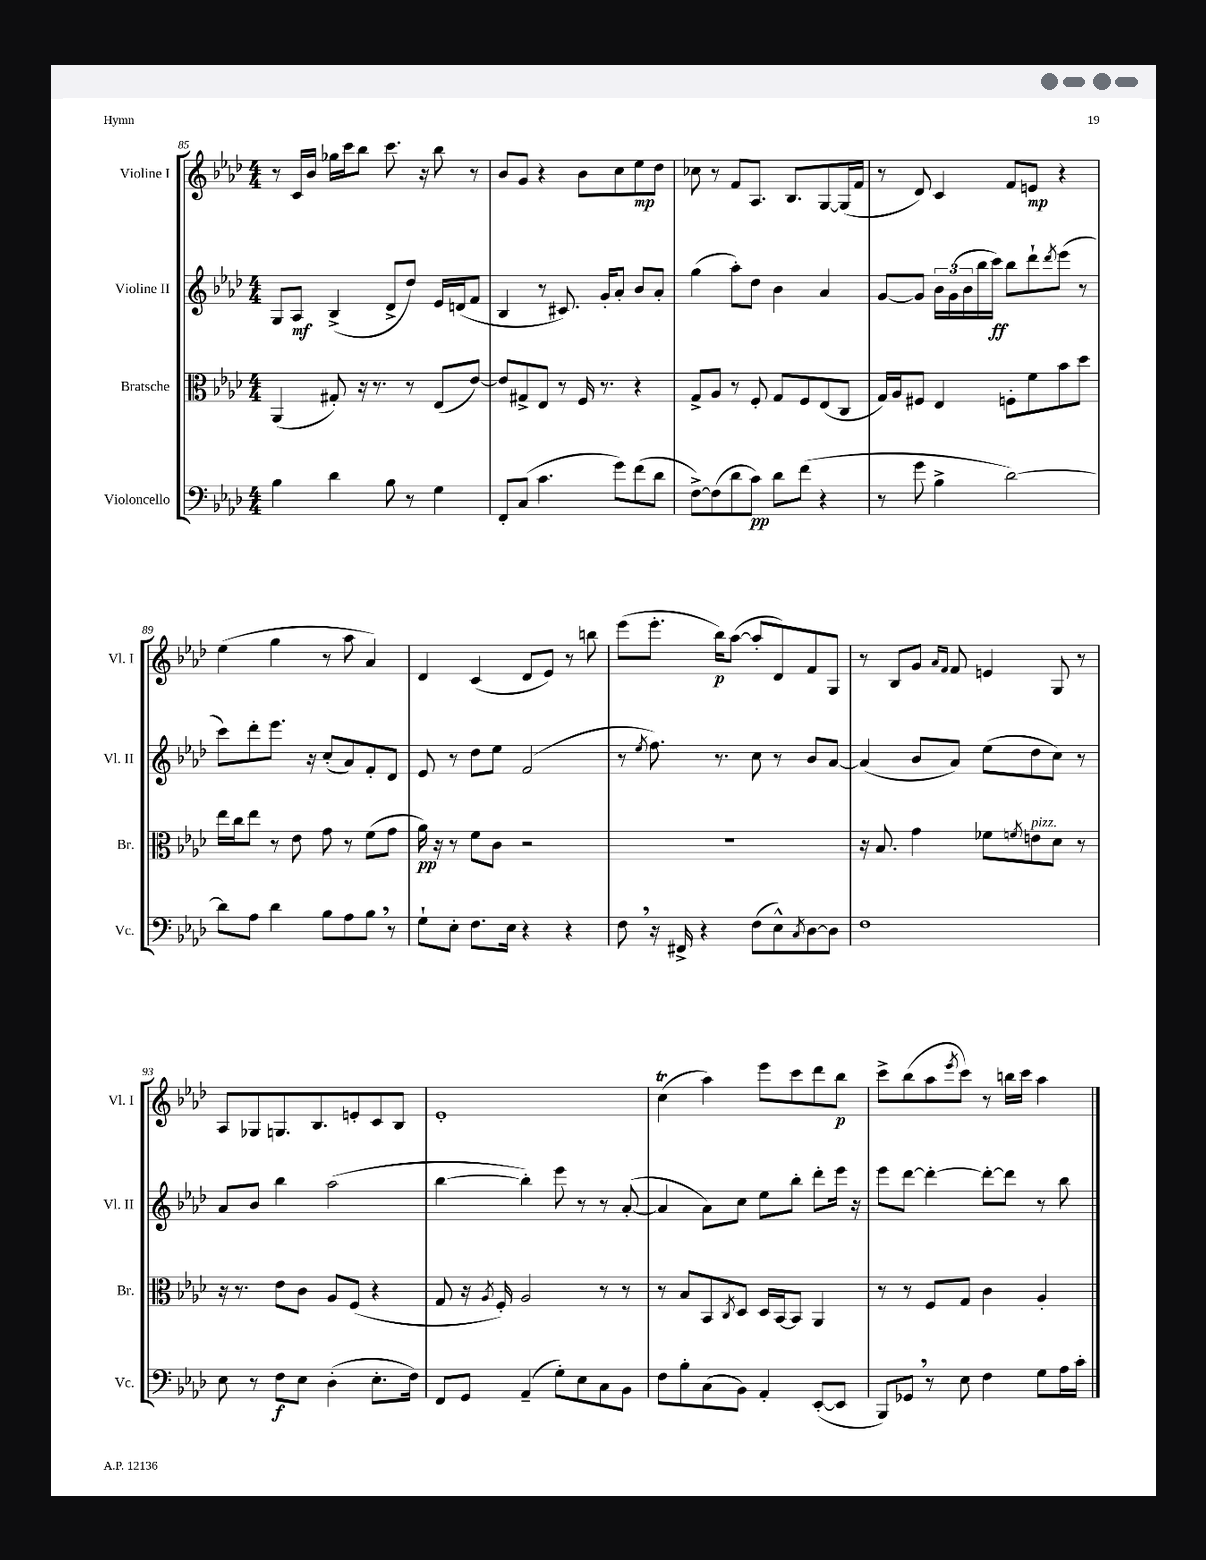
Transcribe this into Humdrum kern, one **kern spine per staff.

**kern	**kern	**kern	**kern
*staff4	*staff3	*staff2	*staff1
*clefF4	*clefC3	*clefG2	*clefG2
*k[b-e-a-d-]	*k[b-e-a-d-]	*k[b-e-a-d-]	*k[b-e-a-d-]
*M4/4	*M4/4	*M4/4	*M4/4
4B-\	(4AA-/	8G/L	8r
.	.	8A-/J	16c/LL
.	.	.	16b-/JJ
4d-\	8G#'/)	(4B-^/	16gg-\LL
.	.	.	16ccc\J
.	16r	.	8bb-\J
.	8.r	.	.
8B-\	.	8d-^/L	8.ccc\
8r	8r	8dd-/J)	.
.	.	.	16r
4G\	(8E-/L	16e-/LL	8bb-\
.	.	(16d/J	.
.	[8e-/J)	8f/J	8r
=	=	=	=
8FF'/L	8e-/]L	4B-/	8b-/L
(8C/J	8G#^/	.	8g/J
4.c\	8E-/J	8r	4r
.	8r	8.c#/)	.
.	16F/	.	8b-\L
.	8.r	16g'/LK	.
8g\L)	.	8a-'/J	8cc\
(8f\	4r	8b-/L	8ee-\
8d-\J	.	8a-'/J	8dd-\J
=	=	=	=
[8F^\L)	8G^/L	(4gg\	8cc-\
(8F\]	8A-/J	.	8r
8d-\	8r	8aa-'\L)	8f/L
8c\J)	8F'/	8dd-\J	8.A-/J
8d-\L	8G/L	4b-\	.
.	.	.	8.B-/L
(8f\J	8F/	.	.
4r	(8E-/	4a-/	[8G/
.	8C/J	.	(16G/]L
.	.	.	16f/JJ
=	=	=	=
8r	16G/LL)	[8g/L	8r
.	16A-/J	.	.
8g\	8F#/J	8g/]J	8d-/)
4B-^\	4E-/	24b-\LL	4c/
.	.	(24g\	.
.	.	24b-\	.
.	.	16bb-\	.
.	.	16ccc\JJ)	.
[2d-\)	8F'\L	8bb-\L	8f/L
.	8f\	8ddd-`\	8e/J
.	.	8qddd-/	.
.	8b-\	(8eee-\J	4r
.	8dd-\J	8r	.
=	=	=	=
8d-\]L	16ee-\LL	8ccc\L)	(4ee-\
.	16cc\J	.	.
8A-\J	8ee-\J	8ddd-'\	.
4d-\	8r	8.eee-\J	4gg\
.	8e-\	.	.
.	.	16r	.
8B-\L	8g\	(8cc'/L	8r
8A-\	8r	8a-/)	8aa-\
8B-\J	(8f\L	8f'/	4a-/)
8r	8g\J	8d-/J	.
=	=	=	=
8G`\L	16a-\)	8e-/	4d-/
.	16r	.	.
8E-'\J	8r	8r	.
8.F\L	8f\L	8dd-\L	(4c/
.	8c\J	8ee-\J	.
16E-\Jk	.	.	.
4r	2r	(2f/	8d-/L
.	.	.	8e-/J)
4r	.	.	8r
.	.	.	8bb\
=	=	=	=
8F\	1r	8r	(8eee-\L
.	.	8qee-/	.
16r	.	8.ff\)	8.eee-'\J
16FF#^/	.	.	.
4r	.	.	.
.	.	8.r	16bb-\LK)
.	.	.	([8aa-\J
(8F\L	.	8cc\	8aa-'/]L
8E-^^\)	.	8r	8d-/)
8qC/	.	.	.
[8D-\	.	8b-/L	8f/
8D-\]J	.	[8a-/J	8G/J
=	=	=	=
1F	16r	(4a-/]	8r
.	8.B-/	.	.
.	.	.	8B-/L
.	4g\	8b-/L	8g/J
.	.	.	16qqa-/LL
.	.	.	16qqf/JJ
.	.	8a-/J)	8f/
.	8f-\L	(8ee-\L	4e/
.	8qf/	.	.
.	8e\	8dd-\	.
.	8d-\J	8cc\J)	8G/
.	8r	8r	8r
=	=	=	=
8E-\	16r	8a-/L	8A-/L
.	8.r	.	.
8r	.	8b-/J	8G-/
8F\L	8e-\L	4bb-\	8.G/
8E-\J	8c\J	.	.
.	.	.	8.B-/
(4D-'\	8A-/L	(2aa-\	.
.	(8F/J	.	8e'/
8.E-'\L	4r	.	8c/
.	.	.	8B-/J
16F\Jk)	.	.	.
=	=	=	=
8FF/L	8G/	[4bb-\	1e-'
8GG/J	16r	.	.
.	8qA-/	.	.
.	16F'/)	.	.
(4AA-~/	2A-/	4bb-'\])	.
8G'\L)	.	8eee-\	.
8E-\	.	8r	.
8C\	8r	8r	.
8BB-\J	8r	([8a-'/	.
=	=	=	=
8F\L	8r	4a-/]	(4cc\
8B-'\	8B-/L	.	.
(8C\	8BB-/	8a-\L)	4aa-\)
.	8qC/	.	.
8BB-\J)	8D-/J	8cc\J	.
4AA-'/	16D-/LL	8ee-\L	8eee-\L
.	[16BB-/J	.	.
.	8BB-/]J	8bb-'\J	8ccc\
([8EE-'/L	4AA-/	8ddd-'\L	8ddd-\
8EE-/]J	.	16eee-\Jk	8bb-\J
.	.	16r	.
=	=	=	=
8BBB-/L)	8r	8eee-\L	8ccc^\L
8GG-/J	8r	[8ddd-\J	(8bb-\
8r	8F/L	4ddd-'\_	8aa-\
.	.	.	8qeee-/
8E-\	8G/J	.	8ccc\J)
4F\	4c\	8ddd-'\_L	8r
.	.	8ddd-\]J	16bb\LL
.	.	.	16ccc\JJ
8G\L	4A-'/	8r	4aa-\
16A-\L	.	8bb-\	.
16c'\JJ	.	.	.
==	==	==	==
*-	*-	*-	*-
